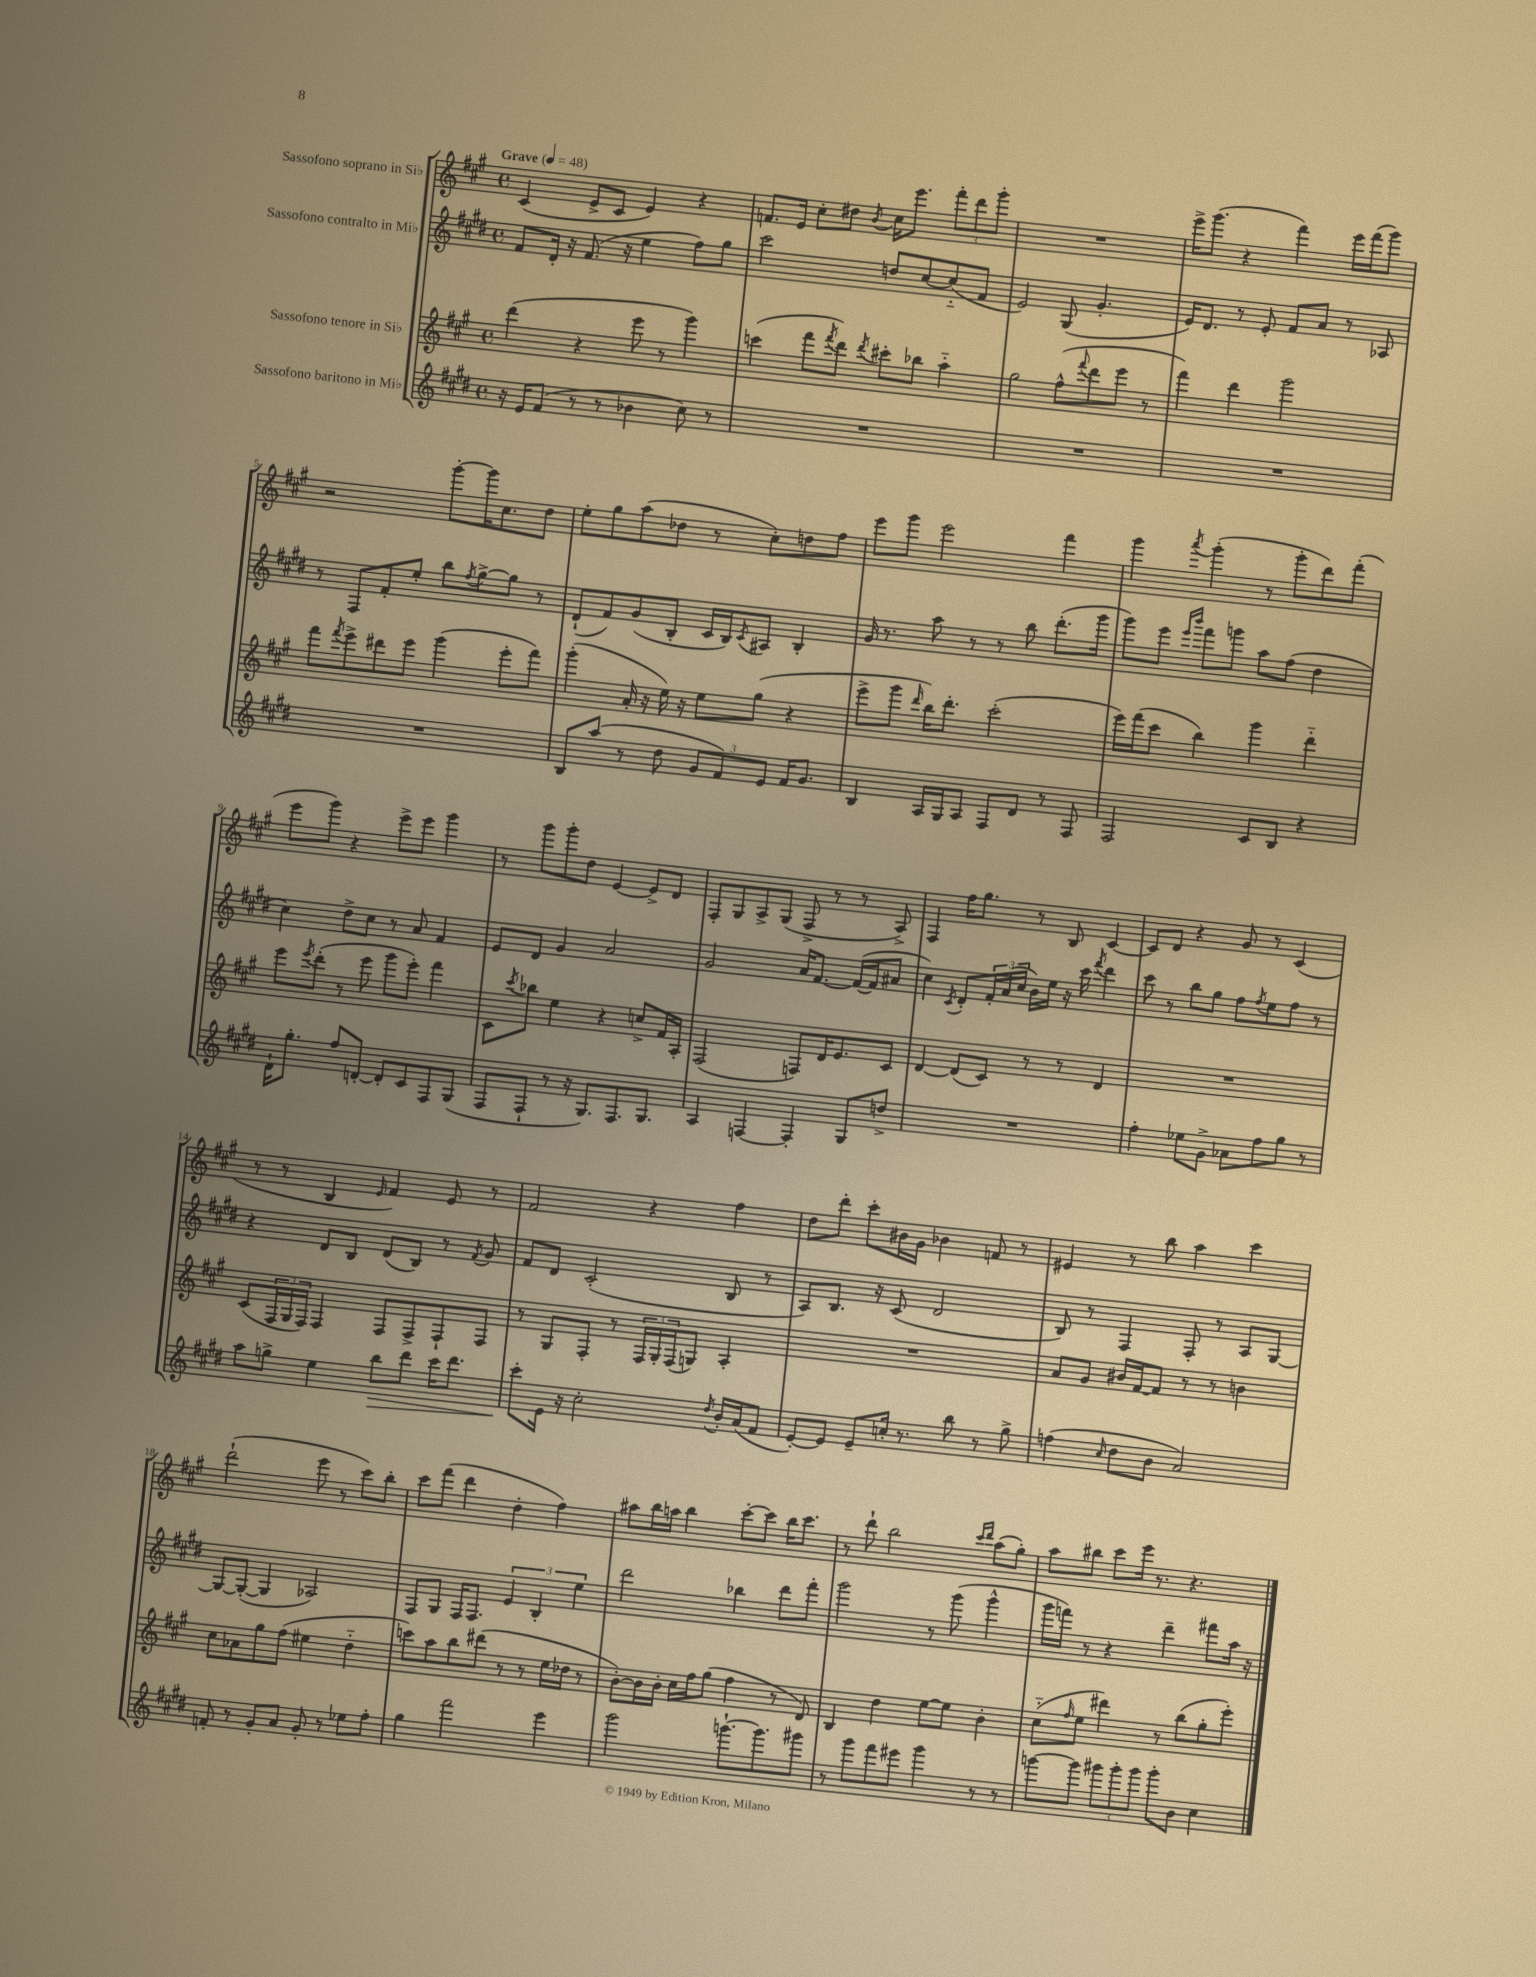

**kern	**kern	**kern	**kern
*staff4	*staff3	*staff2	*staff1
*clefG2	*clefG2	*clefG2	*clefG2
*k[f#c#g#d#]	*k[f#c#g#]	*k[f#c#g#d#]	*k[f#c#g#]
*M4/4	*M4/4	*M4/4	*M4/4
*met(c)	*met(c)	*met(c)	*met(c)
*MM48	*MM48	*MM48	*MM48
16r	(4ddd	8f#	(4c#
16e	.	.	.
(8f#	.	16d#'	.
.	.	16r	.
8r	4r	(8.f#	8e^
8r	.	.	8c#
.	.	16r	.
4b-	8eee	4ee	4e)
.	8r	.	.
8cc#)	4ggg#)	8ff#)	4r
8r	.	8gg#	.
=	=	=	=
1r	(4ccc	2ccc#	8.f
.	.	.	16e
.	8fff#	.	8cc#'
.	8qfff#	.	.
.	8ddd)	.	8dd#
.	8qddd	.	8qb
.	8ccc#'	8dd	16cc#
.	.	.	8.eee
.	8bb-	[8cc#	.
.	4aa'~	(8cc#'~]	12fff#'
.	.	.	12ddd
.	.	8f#	.
.	.	.	12ggg#'
=	=	=	=
1r	2gg#	2e)	1r
.	(8ff#^^	(8G#	.
.	8qqfff#	.	.
.	8ddd	4.g#'	.
.	8eee	.	.
.	8r	.	.
=	=	=	=
1r	4fff#)	16e)	16eee^
.	.	8.d#	(8.ggg#
.	4ddd	8r	4r
.	.	8e'	.
.	2ggg#	8f#	4fff#)
.	.	8a	.
.	.	8r	16eee
.	.	.	(16fff#
.	.	8A-	8ggg#)
=	=	=	=
1r	8fff#	8r	2r
.	8qfff#	.	.
.	8eee^	8F#	.
.	8ddd#	8f#'	.
.	8eee	8ee'	.
.	(4ggg#	8bb	[8ggg#'
.	.	8qff#	.
.	.	[8gg#^	16ggg#]
.	.	.	8.cc#
.	8eee'	8gg#]	.
.	8fff#)	8r	8dd
=	=	=	=
8B	(4ggg#'	(8d#`	8ee'
(8aa	.	8f#)	8gg#
8r	16a'	(8g#	(8aa
.	16r	.	.
8dd#	16ee)	8B'	8dd-
.	16r	.	.
12g#	8ee	16c#	8r
.	.	16B)	.
12f#)	.	.	.
.	.	8qc#	.
.	(8gg#	8A#	8cc#')
12e	.	.	.
16f#	4r	4B'	8dd
8.g#	.	.	.
.	.	.	8ff#
=	=	=	=
4B	8eee^	16g#	8eee
.	.	8.r	.
.	8ggg#	.	8ggg#
.	16qqddd	.	.
16A	16bb)	8aa	2eee
16G#	8.ddd'	.	.
8A	.	8r	.
8F#	(2ccc#'	8r	.
8d#	.	8bb	.
8r	.	(8.ddd#'	4fff#
8F#	.	.	.
.	.	16ggg#	.
=	=	=	=
2F#	16eee)	8ggg#)	4ggg#
.	(16fff#	.	.
.	8ccc#	8eee	.
.	.	16qqeee	.
.	.	16qqbbb	8qaaa
.	4bb)	8fff#	(4ggg#'
.	.	8ggg	.
8c#	4ggg#	8aa	8r
8B	.	(8ff#	8ggg#'
4r	4ddd'~	4dd#	8ddd)
.	.	.	(8fff#'
=	=	=	=
16d#`	8eee	4cc#)	8eee
8.gg#'	.	.	.
.	8qeee	.	.
.	(8ddd'	.	8ggg#)
8ff#	8r	8dd#^	4r
[8d'	8eee	8cc#	.
8d']	8ggg#	8r	8eee^
8c#	8eee')	8a	8eee
8F#	4fff#	4f#	4ggg#
(8G#	.	.	.
=	=	=	=
8F#	8c#	8e	8r
.	8qccc#	.	.
8F#`	8bb-	8d#	8ggg#
8r	4ee	4g#	8ggg#'
16r	.	.	8dd
8.G#)	.	.	.
.	4r	2a	[4e
8.F#	.	.	.
.	8cc^	.	8e^]
8.G#	.	.	.
.	16f#	.	8d
.	16A'	.	.
=	=	=	=
4A	(2F#	2g#	8F#'
.	.	.	8G#
[4F	.	.	8A^
.	.	.	(8G#
4F']	8F)	16a	8F#^
.	.	[8.f#	.
.	16d	.	8r
.	8.e	.	.
8G#	.	(16f#_	8r
.	.	16f#]	.
8dd^	8c#	8a#	8A^)
=	=	=	=
1r	[4d	4cc#)	4F#
.	.	8qc#	.
.	(8d]	8d#'	16ff#
.	.	.	8.gg#
.	8c#)	24f#'	.
.	.	(24a	.
.	.	24cc#	.
.	8r	16b)	8r
.	.	16ee	.
.	8r	16r	8B
.	.	16ccc#	.
.	.	8qfff#	.
.	4d	4ddd#	[4c#
=	=	=	=
4ff#'	1r	8ccc#	8c#]
.	.	8r	8d
8ee-	.	8bb	4r
8g#^	.	8gg#	.
8a-	.	8ff#	8g#
.	.	8qff#	.
8ff#	.	8ee	8r
8gg#	.	8ff#	(4c#
8r	.	8r	.
=	=	=	=
8aa	(8c#	4r	8r
8gg^	24F#	.	8r
.	24G#	.	.
.	24F#)	.	.
4ee	4F#	8d#	4B
.	.	8B	.
.	.	.	16qqe
8bb	8F#	(8d#	4f#)
8ddd#	8F#^	8B)	.
16ccc#	8F#`	8r	8e
8.ddd#	.	.	.
.	.	8qf#	.
.	8F#	8g#	8r
=	=	=	=
8ccc#'	8r	8f#	2f#
16e	8G#	8d#	.
16r	.	.	.
2cc#'	8F#'	(2c#'	.
.	8r	.	.
.	24F#	.	4r
.	24G#'	.	.
.	(24F#	.	.
.	8G)	.	.
8qdd#	.	.	.
16b'	4A'	8B	4ff#
(16a	.	.	.
8f#	.	8r	.
=	=	=	=
[8e')	1r	8A)	8dd
8e]	.	8.B	8ddd'
8e~	.	.	8ccc#'
.	.	16r	.
16cc'	.	(8c#	16b#
8.r	.	.	16g#
.	.	2d#	4b-
8bb	.	.	.
8r	.	.	8f
8gg#^	.	.	8r
=	=	=	=
(4ff	8a	8B)	4e#
.	8g#	8r	.
16qqcc#	.	.	.
8dd#	16b#	4F#	8r
.	[16f#	.	.
8b	8f#]	.	8bb
2a)	8r	8F#'	4aa
.	8r	8r	.
.	4b	8A	4ccc#
.	.	[8G#	.
=	=	=	=
8f'	8cc#	8G#_	(2ddd`
8r	8a-	(8G#'_	.
8g#'	8gg#	4G#]	.
8a	(8ff#	.	.
8g#'	4ee#	2A-)	8eee
8r	.	.	8r
8ee-	4dd'~	.	8ccc#)
8ff#'	.	.	8bb'
=	=	=	=
4gg#	8ccc)	8F#	8ccc#
.	8aa	8G#	(8fff#
2fff#	8bb	16F#	4ddd
.	.	8.F#	.
.	(8ddd#	.	.
.	8r	6e	4dd'
.	8r	.	.
.	.	6B'	.
4eee	16ee	.	4ff#)
.	16dd-	.	.
.	.	6ee	.
.	8r	.	.
=	=	=	=
2ggg#	[8b')	2ddd#	8aa#
.	16b]	.	16bb
.	16b'	.	16aa
.	16cc#	.	4bb
.	16ff#	.	.
.	(8gg#	.	.
[8.ggg`	4ff#	4bb-	[8ccc#'
.	.	.	8ccc#]
8.ggg]	.	.	.
.	8r	8ddd#	16bb
.	.	.	8.ccc#
8ggg#	8d)	8fff#'	.
=	=	=	=
8r	4B	2ggg#	8r
8ggg#	.	.	8ddd`
8fff#	4dd	.	2bb
8eee#	.	.	.
4ggg#	[8ee	8r	.
.	8ee]	(8ggg#	.
.	.	.	16qqccc#
.	.	.	16qqddd
8r	4b'	4ggg#^^	(8aa
8r	.	.	8gg#')
=	=	=	=
[8ggg	(8cc#'~	16ggg#	8aa
.	.	16fff)	.
.	16qqff#	.	.
8ggg]	8ee	8r	8bb#
12ggg#	4ddd#)	4r	8ccc#
12ggg#'	.	.	.
.	.	.	16eee
12ggg#	.	.	.
.	.	.	8.r
8ggg#'	8r	4ddd#~	.
8b	(8bb	.	4.r
4cc#	8gg#'	8fff#	.
.	8eee')	16aa	.
.	.	16r	.
==	==	==	==
*-	*-	*-	*-
